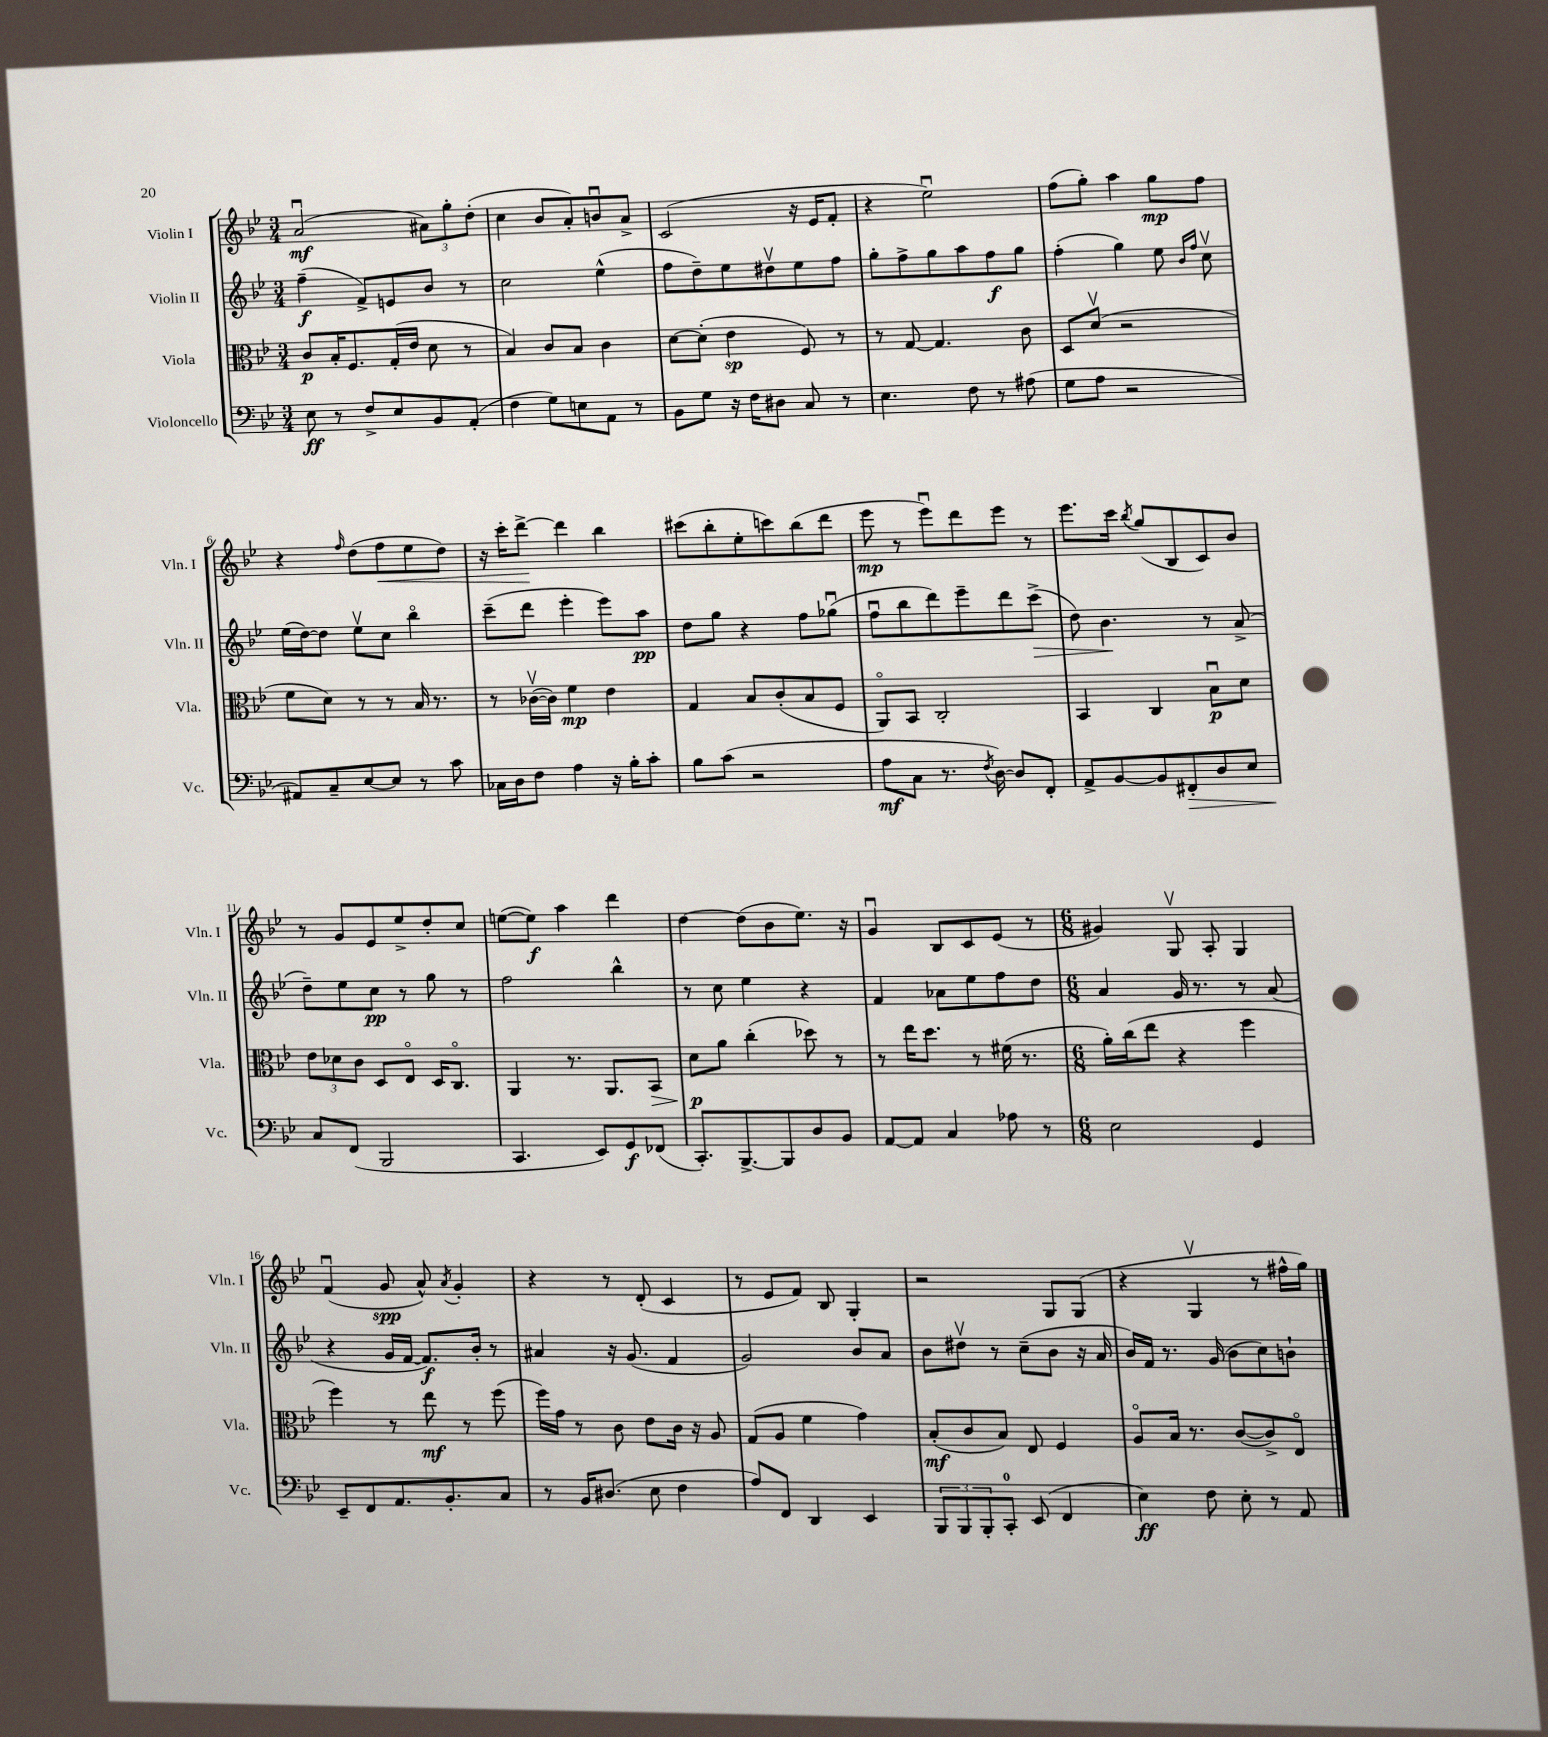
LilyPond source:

<<
\new StaffGroup <<
\new Staff = "s0" \with { instrumentName = "Violin I" shortInstrumentName = "Vln. I" } {
    \clef treble \key bes \major \numericTimeSignature \time 3/4
    a'2\downbow\mf( \tuplet 3/2 { ais'8) g''8-. d''8-.( } |
    c''4 bes'8 a'8-.) b'8\downbow a'8-> |
    c'2( r16 ees'16 f'8-. |
    r4 ees''2\downbow) |
    f''8( g''8-.) a''4 g''8\mp f''8 |
    r4 \grace { f''16 } d''8( f''8\< ees''8 d''8) |
    r16 c'''16-. d'''8~->\! d'''4 bes''4 |
    cis'''8( bes''8-. ees''8-. c'''8) bes''8( d'''8 |
    ees'''8\mp r8 ees'''8\downbow) d'''8 ees'''8 r8 |
    ees'''8. c'''16 \acciaccatura { bes''8 } g''8( bes8 c'8) bes'8 |
    r8 g'8 ees'8 ees''8-> d''8-. c''8 |
    e''8~( e''8\f) a''4 d'''4 |
    d''4~ d''8( bes'8 ees''8.) r16 |
    g'4\downbow bes8 c'8 ees'8( r8 |
    \numericTimeSignature \time 6/8 gis'4) g8\upbow a8-. g4 |
    f'4\downbow( g'8\spp a'8-^) \acciaccatura { a'8 } g'4-. |
    r4 r8 d'8-.( c'4 |
    r8 ees'8 f'8) bes8 g4-. |
    r2 g8 g8( |
    r4 g4\upbow r8 fis''16-^ g''16) \bar "|." |
}
\new Staff = "s1" \with { instrumentName = "Violin II" shortInstrumentName = "Vln. II" } {
    \clef treble \key bes \major \numericTimeSignature \time 3/4
    f''4--\f( f'8->) e'8 bes'8 r8 |
    c''2 ees''4-^( |
    f''8 d''8--) ees''8 dis''8\upbow ees''8 f''8 |
    g''8-. f''8-> g''8 a''8 f''8\f g''8 |
    f''4-.( g''4) ees''8 \grace { bes'16 f''16 } c''8\upbow |
    ees''16( d''16~) d''8 ees''8\upbow c''8 bes''4\flageolet |
    c'''8--( d'''8 ees'''4-. ees'''8) a''8\pp |
    d''8 g''8 r4 f''8 ges''8\downbow( |
    f''8\downbow bes''8 d'''8) ees'''8-- d'''8 c'''8->\>( |
    d''8) bes'4.\! r8 a'8->( |
    d''8--) ees''8 c''8\pp r8 g''8 r8 |
    f''2 bes''4-^ |
    r8 c''8 ees''4 r4 |
    f'4 aes'8 ees''8 f''8 d''8 |
    \numericTimeSignature \time 6/8 a'4 g'16 r8. r8 a'8( |
    r4 g'16 f'16~ f'8.\f) bes'16-. r8 |
    ais'4 r16 g'8.( f'4 |
    g'2) bes'8 a'8 |
    bes'8 dis''8\upbow r8 c''8--( bes'8 r16 a'16 |
    bes'16) f'16 r8. g'16( bes'8 c''8) b'8-! \bar "|." |
}
\new Staff = "s2" \with { instrumentName = "Viola" shortInstrumentName = "Vla." } {
    \clef alto \key bes \major \numericTimeSignature \time 3/4
    c'8\p bes16-. f8. g16-.( ees'16 d'8 r8 |
    bes4) c'8 bes8 c'4 |
    d'8~ d'8-.( ees'4\sp f8) r8 |
    r8 g8~ g4. c'8 |
    d8 d'8\upbow( r2 |
    f'8 d'8) r8 r8 bes16 r8. |
    r8 ces'16~\upbow( ces'16) f'4\mp ees'4 |
    g4 bes8 c'8-.( bes8 f8 |
    a,8\flageolet) bes,8 c2-. |
    bes,4 c4 bes8\downbow\p d'8 |
    \tuplet 3/2 { ees'8 des'8 c'8 } d8 ees8\flageolet d16 c8.\flageolet |
    a,4 r8. a,8. bes,8\> |
    d'8\p\! a'8 c''4-.( des''8) r8 |
    r8 ees''16 d''8. r8 fis'16( r8. |
    \numericTimeSignature \time 6/8 a'16-.) c''16( ees''8 r4 f''4 |
    f''4) r8 ees''8\mf r8 f''8( |
    f''16) g'16 r8 c'8 ees'8 c'16 r16 a8 |
    g8( a8 f'4 g'4) |
    bes8-.\mf( c'8 bes8) ees8 f4 |
    a8\flageolet bes16 r8. c'8~( c'8->) ees8\flageolet \bar "|." |
}
\new Staff = "s3" \with { instrumentName = "Violoncello" shortInstrumentName = "Vc." } {
    \clef bass \key bes \major \numericTimeSignature \time 3/4
    ees8\ff r8 f8-> ees8 bes,8 a,8-.( |
    f4 g8) e8 a,8 r8 |
    bes,8 g8 r16 f16 dis8 c8 r8 |
    ees4. f8 r8 ais8( |
    g8 a8 r2 |
    ais,8) c8-- ees8~ ees8 r8 c'8 |
    ces16 d16 f8 a4 r16 bes16-. c'8-. |
    bes8 c'8( r2 |
    a8\mf c8 r8. \acciaccatura { f8 } d16~) d8 f,8-. |
    a,8-> bes,8~ bes,8 fis,8-.\> d8 ees8 |
    c8\! f,8( bes,,2 |
    c,4. ees,8) g,8\f fes,8( |
    c,8.-.) bes,,8.~-> bes,,8 d8 bes,8 |
    a,8~ a,8 c4 aes8 r8 |
    \numericTimeSignature \time 6/8 ees2 g,4 |
    ees,8-- f,8 a,8. bes,8.-. c8 |
    r8 bes,16 dis8.( ees8 f4 |
    a8) f,8 d,4 ees,4 |
    \tuplet 3/2 { bes,,8 bes,,8 bes,,8-. } c,8-0-. ees,8( f,4 |
    ees4\ff) f8 ees8-. r8 a,8 \bar "|." |
}
>>
>>
